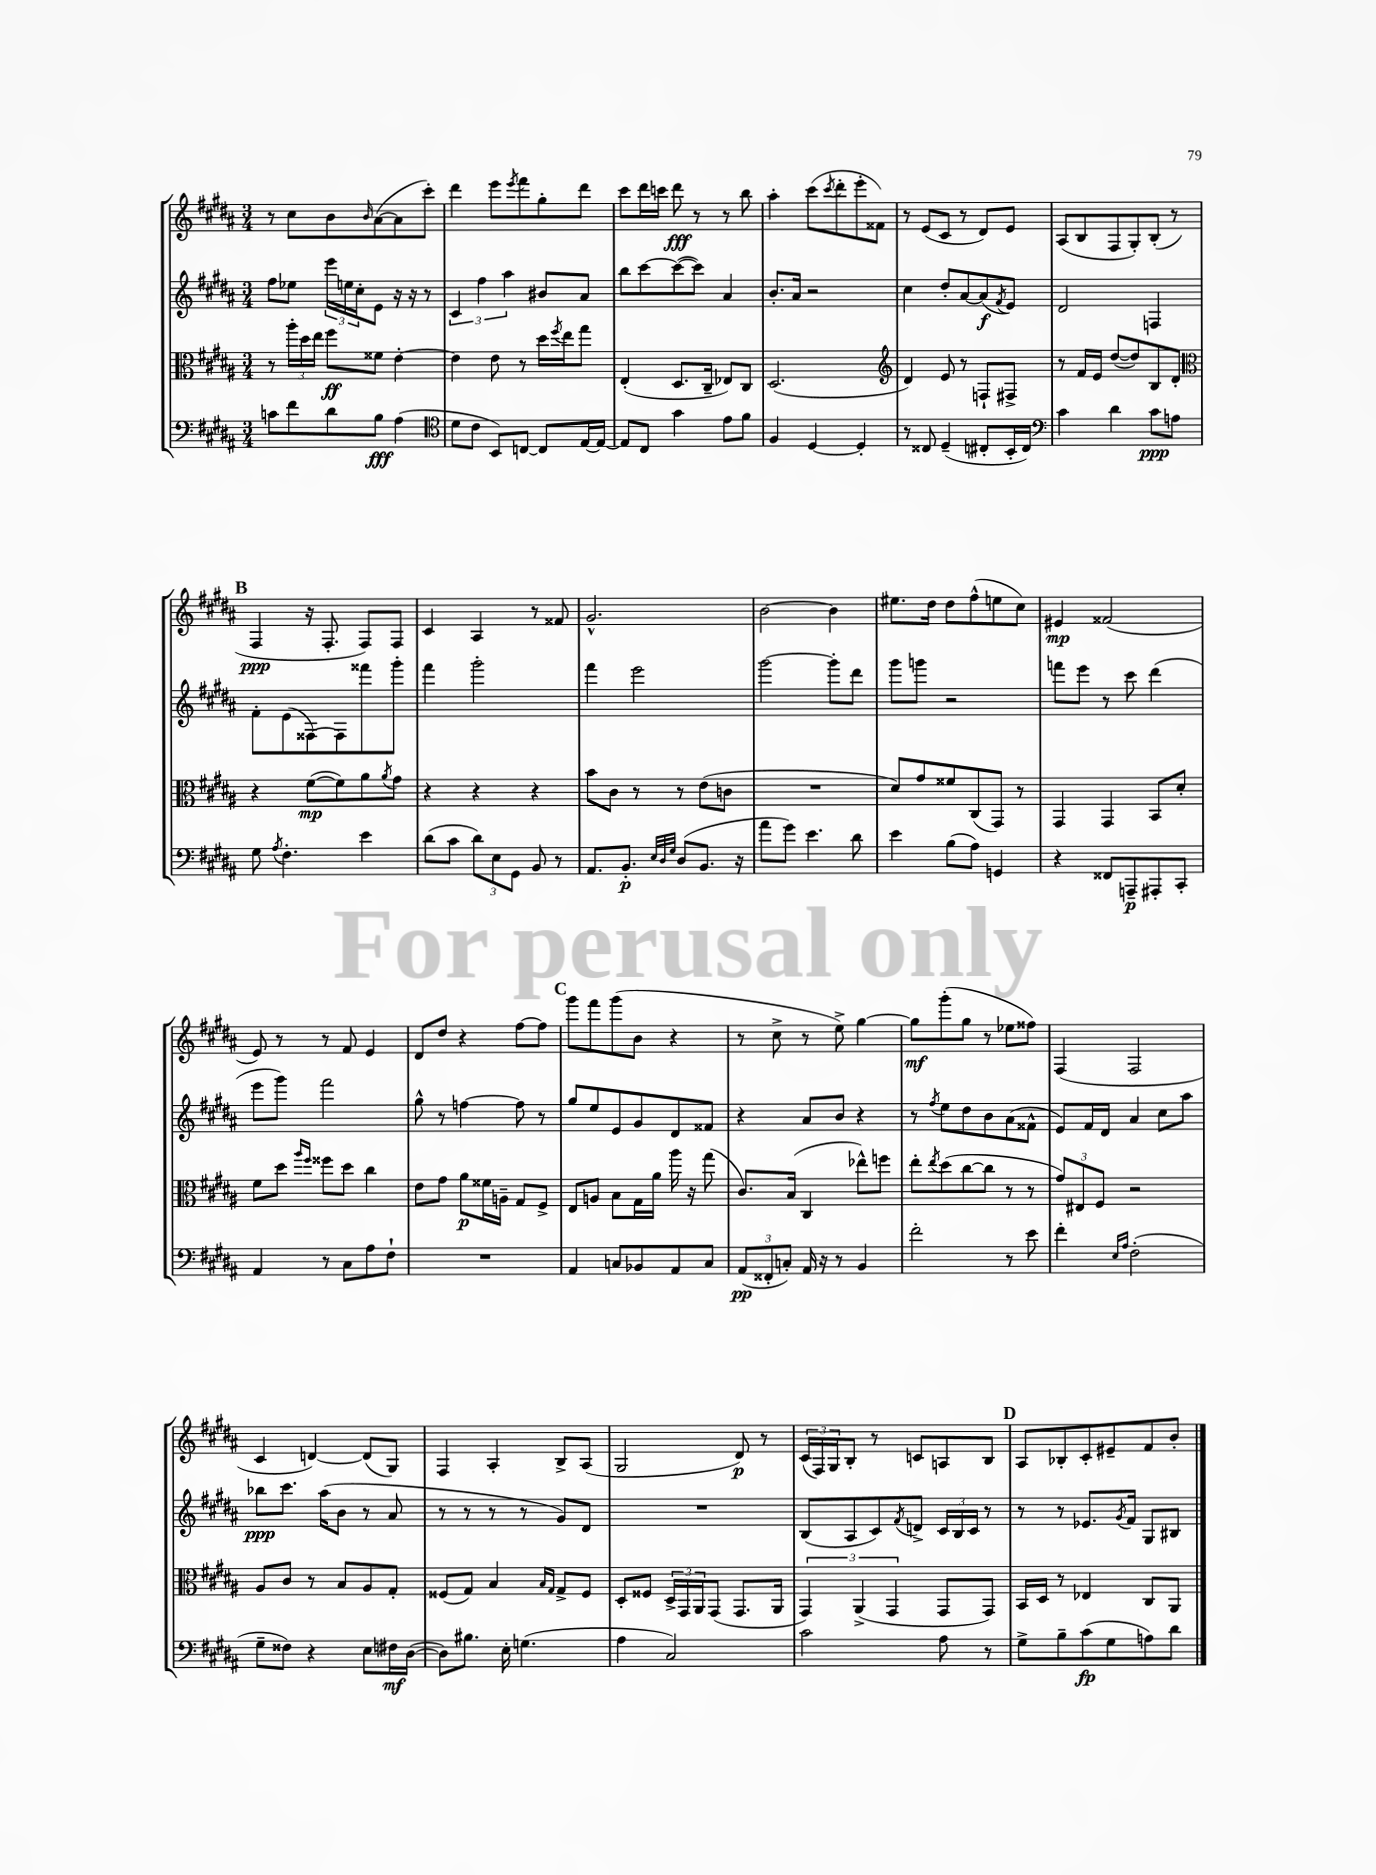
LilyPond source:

<<
\new StaffGroup <<
\new Staff = "s0" {
    \clef treble \key b \major \numericTimeSignature \time 3/4
    r8 cis''8 b'8 \grace { b'16 } ais'8~( ais'8 cis'''8-.) |
    dis'''4 e'''8 \acciaccatura { e'''8 } fis'''8 gis''8-. dis'''8 |
    cis'''8 dis'''16 c'''16 dis'''8\fff r8 r8 b''8 |
    ais''4-. cis'''8( \acciaccatura { cis'''8 } dis'''8-. e'''8-. fisis'8) |
    r8 e'8( cis'8 r8 dis'8) e'8 |
    ais8( b8 fis8 gis8-.) b8-.( r8 |
    \mark \markup { \bold "B" } fis4\ppp r16 fis8.-. fis8) fis8 |
    cis'4 ais4 r8 fisis'8 |
    gis'2.-^ |
    b'2~ b'4 |
    eis''8. dis''16 dis''8 fis''8-^( e''8 cis''8) |
    eis'4\mp fisis'2( |
    e'8) r8 r8 fis'8 e'4 |
    dis'8 dis''8 r4 fis''8~ fis''8 |
    \mark \markup { \bold "C" } gis'''8 fis'''8 gis'''8( b'8 r4 |
    r8 cis''8-> r8 e''8->) gis''4~ |
    gis''8\mf gis'''8-.( gis''8 r8 ees''8 fisis''8) |
    fis4( fis2 |
    cis'4 d'4~) d'8( gis8) |
    fis4 ais4-. b8-> ais8( |
    gis2 dis'8\p) r8 |
    \tuplet 3/2 { cis'16( fis16) gis16 } b8-. r8 c'8 a8 b8 |
    \mark \markup { \bold "D" } ais8 bes8-. cis'8-. eis'8-- fis'8 b'8-. \bar "|." |
}
\new Staff = "s1" {
    \clef treble \key b \major \numericTimeSignature \time 3/4
    fis''8 ees''8 \tuplet 3/2 { e'''16 e''16 cis''16-. } e'8 r16 r16 r8 |
    \tuplet 3/2 { cis'4 fis''4 ais''4 } bis'8 ais'8 |
    b''8 cis'''8~ cis'''8~( cis'''8) ais'4 |
    b'8.-. ais'16 r2 |
    cis''4 dis''8-. ais'8~ ais'8\f( \acciaccatura { fis'8 } e'8) |
    dis'2 f4 |
    \mark \markup { \bold "B" } fis'8-. e'8( fisis8~) fisis8 fisis'''8 gis'''8-. |
    fis'''4 gis'''2-. |
    fis'''4 e'''2 |
    gis'''2~ gis'''8-. dis'''8 |
    gis'''8 g'''8 r2 |
    f'''8 e'''8 r8 cis'''8 dis'''4( |
    e'''8 gis'''8) fis'''2 |
    gis''8-^ r8 f''4~ f''8 r8 |
    \mark \markup { \bold "C" } gis''8 e''8 e'8 gis'8 dis'8 fisis'8 |
    r4 ais'8 b'8 r4 |
    r8 \acciaccatura { fis''8 } e''8 dis''8 b'8 ais'8( fisis'8-^ |
    e'8) fis'16 dis'16 ais'4 cis''8 ais''8 |
    bes''8\ppp cis'''8. ais''16( b'8 r8 ais'8 |
    r8 r8 r8 r8 gis'8) dis'8 |
    R2. |
    b8( ais8 cis'8) \acciaccatura { fis'8 } d'8-> \tuplet 3/2 { cis'16 b16 cis'16 } r8 |
    \mark \markup { \bold "D" } r8 r8 ees'8. \acciaccatura { gis'8 } fis'16 gis8 bis8 \bar "|." |
}
\new Staff = "s2" {
    \clef alto \key b \major \numericTimeSignature \time 3/4
    r8 \tuplet 3/2 { ais''16-. dis''16 e''16 } fis''8\ff fisis'8 e'4~-. |
    e'4 e'8 r8 dis''16 \acciaccatura { fis''8 } e''16 gis''8 |
    e4-.( dis8. cis16-- ees8) cis8 |
    dis2.( |
    \clef treble dis'4) e'8 r8 f8-! fis8-> |
    r8 fis'16 e'16 dis''8~( dis''8) b8 dis'8-. |
    \mark \markup { \bold "B" } \clef alto r4 fis'8~\mp( fis'8) ais'8 \acciaccatura { ais'8 } gis'8 |
    r4 r4 r4 |
    b'8 cis'8 r8 r8 e'8( c'8 |
    R2. |
    dis'8) gis'8 fisis'8 cis8( gis,8) r8 |
    gis,4 gis,4 b,8 dis'8-. |
    fis'8 dis''8 \grace { ais''16 fis''16 } fisis''8 dis''8 cis''4 |
    e'8 gis'8 ais'8\p fisis'16 a16-- gis8 fis8-> |
    \mark \markup { \bold "C" } e8 a8 b8 gis16 ais'16 ais''16 r16 gis''8( |
    cis'8.) b16( cis4 ees''8-^) f''8 |
    e''8-. \acciaccatura { e''8 } dis''8( cis''8~ cis''8 r8 r8 |
    \tuplet 3/2 { gis'8) eis8 fis8 } r2 |
    ais8 cis'8 r8 b8 ais8 gis8-. |
    fisis8( gis8) b4 \grace { b16 gis16 } gis8-> fisis8 |
    dis8-. fisis8 \tuplet 3/2 { dis16-> gis,16 ais,16 } gis,8( gis,8. ais,16 |
    \tuplet 3/2 { gis,4) ais,4->( gis,4 } gis,8 gis,8) |
    \mark \markup { \bold "D" } b,16 dis16 r8 ees4 cis8 ais,8 \bar "|." |
}
\new Staff = "s3" {
    \clef bass \key b \major \numericTimeSignature \time 3/4
    c'8 fis'8 dis'8 b8\fff ais4( |
    \clef tenor dis'8 cis'8 b,8) c8~ c8 e16~ e16~ |
    e8 cis8 gis'4 e'8 fis'8 |
    fis4 dis4~ dis4-. |
    r8 cisis8 dis4--( cis8-. b,16-. cis16) |
    \clef bass cis'4 dis'4 cis'8\ppp a8 |
    \mark \markup { \bold "B" } gis8 \acciaccatura { ais8 } fis4.-. e'4 |
    dis'8( cis'8 \tuplet 3/2 { dis'8) e8 gis,8 } b,8 r8 |
    ais,8. b,8.-.\p \grace { e32 dis32 gis32 } dis8( b,8. r16 |
    ais'8 gis'8) e'4. dis'8 |
    e'4 b8( ais8) g,4 |
    r4 fisis,8 a,,8--\p ais,,8-. cis,8-. |
    ais,4 r8 cis8 ais8 fis8-! |
    R2. |
    \mark \markup { \bold "C" } ais,4 c8 bes,8 ais,8 c8 |
    \tuplet 3/2 { ais,8\pp( fisis,8-. c8-.) } ais,16 r16 r8 b,4 |
    fis'2-. r8 e'8 |
    fis'4-. \grace { e16 ais16 } fis2-.( |
    gis8-- fisis8) r4 e8 fis16\mf dis16~( |
    dis8) bis8. e16-. g4.( |
    ais4 cis2) |
    cis'2 ais8 r8 |
    \mark \markup { \bold "D" } gis8-> b8-- cis'8\fp( gis8 a8) dis'8 \bar "|." |
}
>>
>>
\layout { \context { \Score \remove "Bar_number_engraver" } }
